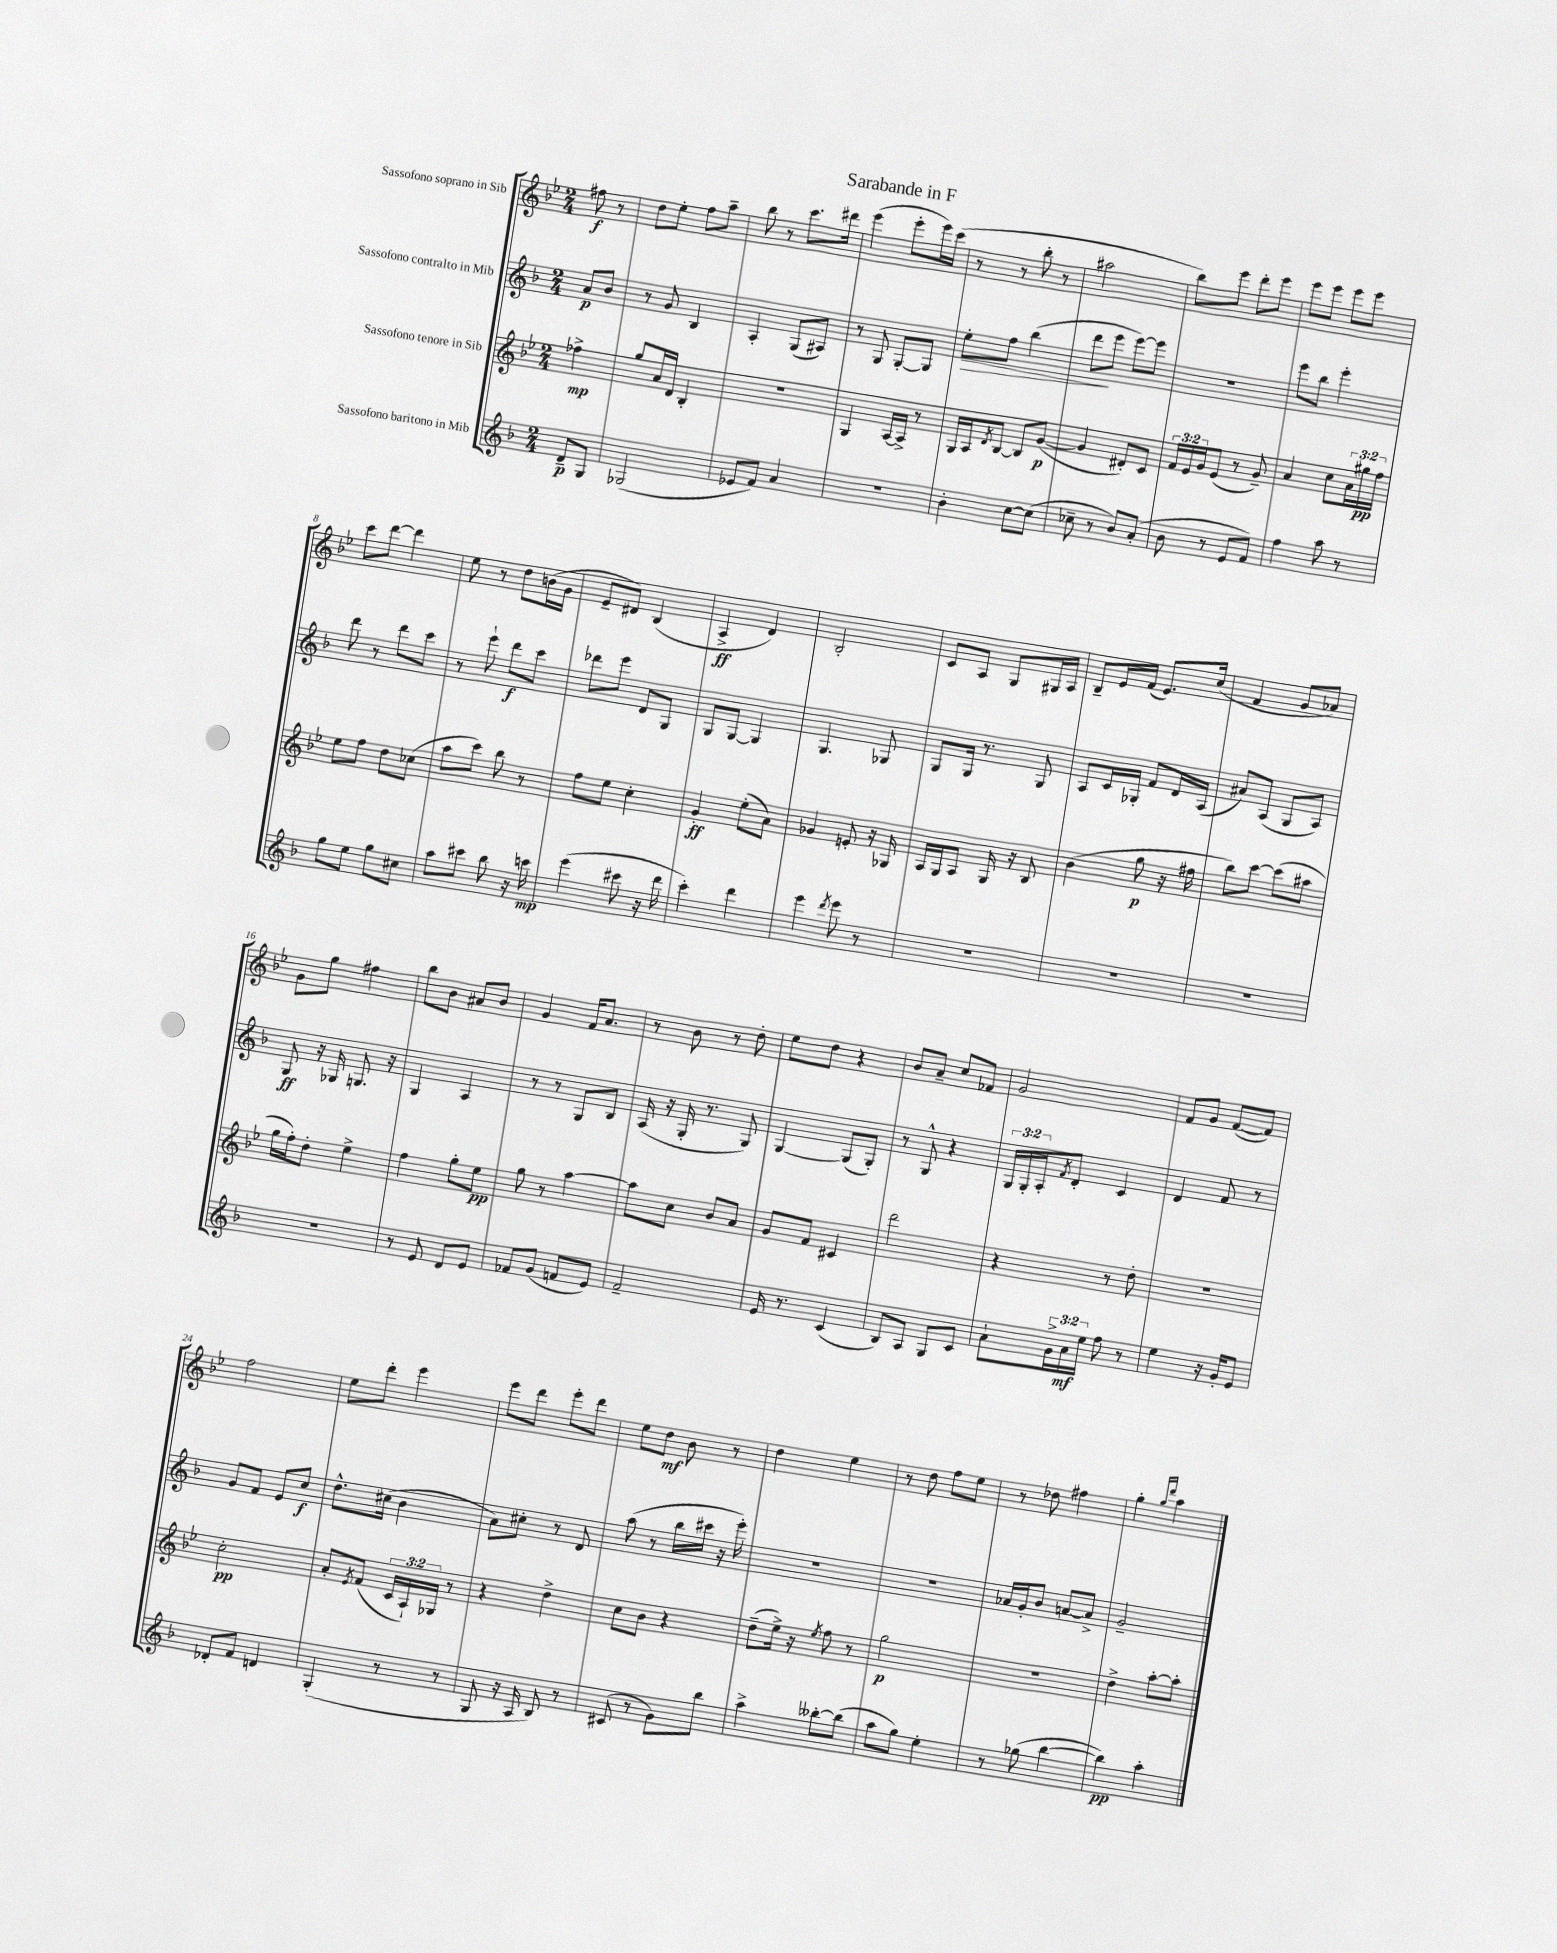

**kern	**kern	**kern	**kern
*staff4	*staff3	*staff2	*staff1
*clefG2	*clefG2	*clefG2	*clefG2
*k[b-]	*k[b-e-]	*k[b-]	*k[b-e-]
*M2/4	*M2/4	*M2/4	*M2/4
8d~/L	4ff-^\	8a/L	8ff#\
8G/J	.	8b-/J	8r
=	=	=	=
(2G-/	8gg/L	8r	8dd\L
.	16a/L	8g/	8ee-'\J
.	16d/JJ	.	.
.	4B-'/	4B-/	8ff\L
.	.	.	8aa~\J
=	=	=	=
8e-/L	2r	4A'/	8bb-\
8f/J)	.	.	8r
4a/	.	(8G/L	8.ccc\L
.	.	8A#/J)	.
.	.	.	16ddd#\Jk
=	=	=	=
2r	4G/	8r	(4eee-\
.	.	8G/	.
.	[16A/LL	[8G'/L	8eee-'\L
.	16A^/]JJ	.	.
.	8r	8G/]J	16eee-\L)
.	.	.	(16ccc\JJ
=	=	=	=
4b-'\	16G/LL	8ee'\L	8r
.	16A/J	.	.
.	8qd/	.	.
.	[8B-/J	8ff\J	8r
[8cc\L	8B-/]L	(4bb-\	8bb-'\
(8cc\]J	([8g/J	.	8r
=	=	=	=
8cc-~\	4g/]	8ddd\L	2aa#\
8r	.	8eee\J	.
8b-/L)	8d#'/L)	[8eee\L)	.
(8a'/J	8c/J	8eee\]J	.
=	=	=	=
8b-\	24f/LL	2r	8bb-\L)
.	24e-/	.	.
.	24g/J	.	.
8r	(8e-/J	.	8eee-\J
8e/L	8r	.	8ddd'\L
8f/J)	8g~/)	.	8eee-\J
=	=	=	=
4ff\	4a/	8eee\L	8eee-\L
.	.	8bb-\J	8eee-\J
8aa\	8cc\L	4eee'\	8eee-\L
8r	24a\L	.	8eee-\J
.	24gg#\	.	.
.	24ff\JJ	.	.
=	=	=	=
8gg\L	8ee-\L	8ddd\	8ccc\L
8ee\J	8ff\J	8r	[8ddd\J
8gg\L	8dd\L	8ddd\L	4ddd\]
8cc#\J	(8cc-\J	8ccc\J	.
=	=	=	=
8aa\L	8aa\L	8r	8ee-\
8ccc#\J	8ccc\J)	8eee`\	8r
8bb-\	8bb-\	8ddd\L	8dd\L
16r	8r	8ccc\J	(16b\L
16ccc\	.	.	16g\JJ
=	=	=	=
(4eee\	8ff\L	8ddd-\L	8e-~/L
.	8ee-\J	8eee\J	8d#/J)
8ccc#\	4cc'\	8d/L	(4B-/
16r	.	8G/J	.
16ddd\	.	.	.
=	=	=	=
4ccc'\)	4g'/	8G/L	4A^/
.	.	[8G/J	.
4ddd\	(8ee-'\L	4G/]	4d/)
.	8a\J)	.	.
=	=	=	=
4eee\	4g-/	4.G/	2B-'/
8qddd/	.	.	.
8eee\	8e'/	.	.
8r	16r	8G-/	.
.	16G-/	.	.
=	=	=	=
2r	16A/LL	8G/L	8c/L
.	16G/J	.	.
.	8A/J	16G/Jk	8A/J
.	.	8.r	.
.	16G/	.	8G/L
.	16r	.	.
.	8B-/	8G/	16G#/L
.	.	.	16A/JJ
=	=	=	=
2r	(4b-\	8A/L	8B-~/L
.	.	16c/L	16e-/L
.	.	16G-'/JJ	(16f/JJ
.	8gg\	8f/L	8.e-/L)
.	16r	16d/L	.
.	16ff#\	(16A/JJ	(16cc/Jk
=	=	=	=
2r	8bb-\L)	8a#/L)	4f/
.	[8ccc\J	(8A/J	.
.	(8ccc\]L	8G/L	8g/L
.	8aa#\J	8A/J)	8a-/J)
=	=	=	=
2r	16gg\LL	8G/	8g\L
.	16ff'\J)	.	.
.	8dd'\J	16r	8gg\J
.	.	16G-/	.
.	4ee-^\	8.G/	4ff#\
.	.	16r	.
=	=	=	=
8r	4ff\	4G/	8bb-\L
8e/	.	.	8b-\J
8d/L	8gg'\L	4A/	8a#/L
8e/J	8ee-\J	.	8b-/J
=	=	=	=
8f-/L	8gg\	8r	4g/
(8g/J	8r	8r	.
8f/L	[4aa\	8G/L	16f/LK
.	.	.	8.a/J
8e/J)	.	8B-/J	.
=	=	=	=
2f~/	8aa\]L	(16A/	8r
.	.	16r	.
.	8cc\J	16G'/	8b-\
.	.	8.r	.
.	8b-/L	.	8r
.	8a/J	8G/)	8dd'\
=	=	=	=
16e/	8g/L	[4G/	8ee-\L
8.r	.	.	.
.	8f/J	.	8dd\J
(4c/	4c#/	(8G/]L	4r
.	.	8G'/J)	.
=	=	=	=
8B-/L)	2ddd\	8r	8b-/L
8A/J	.	8G^^/	8a~/J
8G/L	.	4r	8cc/L
8c/J	.	.	8f-/J
=	=	=	=
8a`\L	4r	24G/LL	2g/
.	.	24G'/	.
.	.	24A'/J	.
.	.	8qf/	.
24g^\L	.	8d'/J	.
24a\	.	.	.
24ee\JJ	.	.	.
8ff\	8r	4c/	.
8r	8dd'\	.	.
=	=	=	=
4ee\	2r	4d/	8f/L
.	.	.	8g/J
16r	.	8f/	([8f/L
16g'/LK	.	.	.
8e/J	.	8r	8f/]J)
=	=	=	=
8d-'/L	2cc'\	8g/L	2ff\
8f/J	.	8f/J	.
4d/	.	8e/L	.
.	.	8cc/J	.
=	=	=	=
(4G'/	8a'/L	8.dd^^\L	8ee-\L
.	8qe-/	.	.
.	(8f/J	.	8ddd'\J
.	.	(16cc#\Jk	.
8r	24c/LL	4b-\	4eee-\
.	24A`/)	.	.
.	24G-/JJ	.	.
8r	8r	.	.
=	=	=	=
8G/	4r	8a\L)	8eee-\L
16r	.	8cc#'\J	8ddd\J
16A/	.	.	.
8B-/)	4dd^\	8r	8eee-'\L
8r	.	8d/	8ddd\J
=	=	=	=
(8c#/	8cc\L	(8aa\	8ee-\L
8r	8b-\J	8r	8dd\J
8g\L)	4r	16bb-\LL	8b-\
.	.	16ccc#\JJ	.
8bb-\J	.	16r	8r
.	.	16eee'\)	.
=	=	=	=
4aa^\	(8dd~\L	2r	4dd\
.	16ee-^\Jk)	.	.
.	16r	.	.
.	8qee-/	.	.
[8bb--'\L	8ff\	.	4ee-\
(8bb--\]J	8r	.	.
=	=	=	=
8aa\L	2gg\	2r	8r
8gg\J)	.	.	8dd\
4ee'\	.	.	8ff\L
.	.	.	8ee-\J
=	=	=	=
8r	2r	16a-/LL	8r
.	.	16g'/J	.
(8gg-\	.	8b-/J	8dd-\
[4bb-\	.	[8a/L	4ff#\
.	.	8a^/]J	.
=	=	=	=
4bb-\])	4dd^\	2g~/	4gg'\
.	.	.	16qqgg/LL
.	.	.	16qqddd/JJ
4aa'\	[8aa'\L	.	4aa\
.	8aa'\]J	.	.
==	==	==	==
*-	*-	*-	*-
